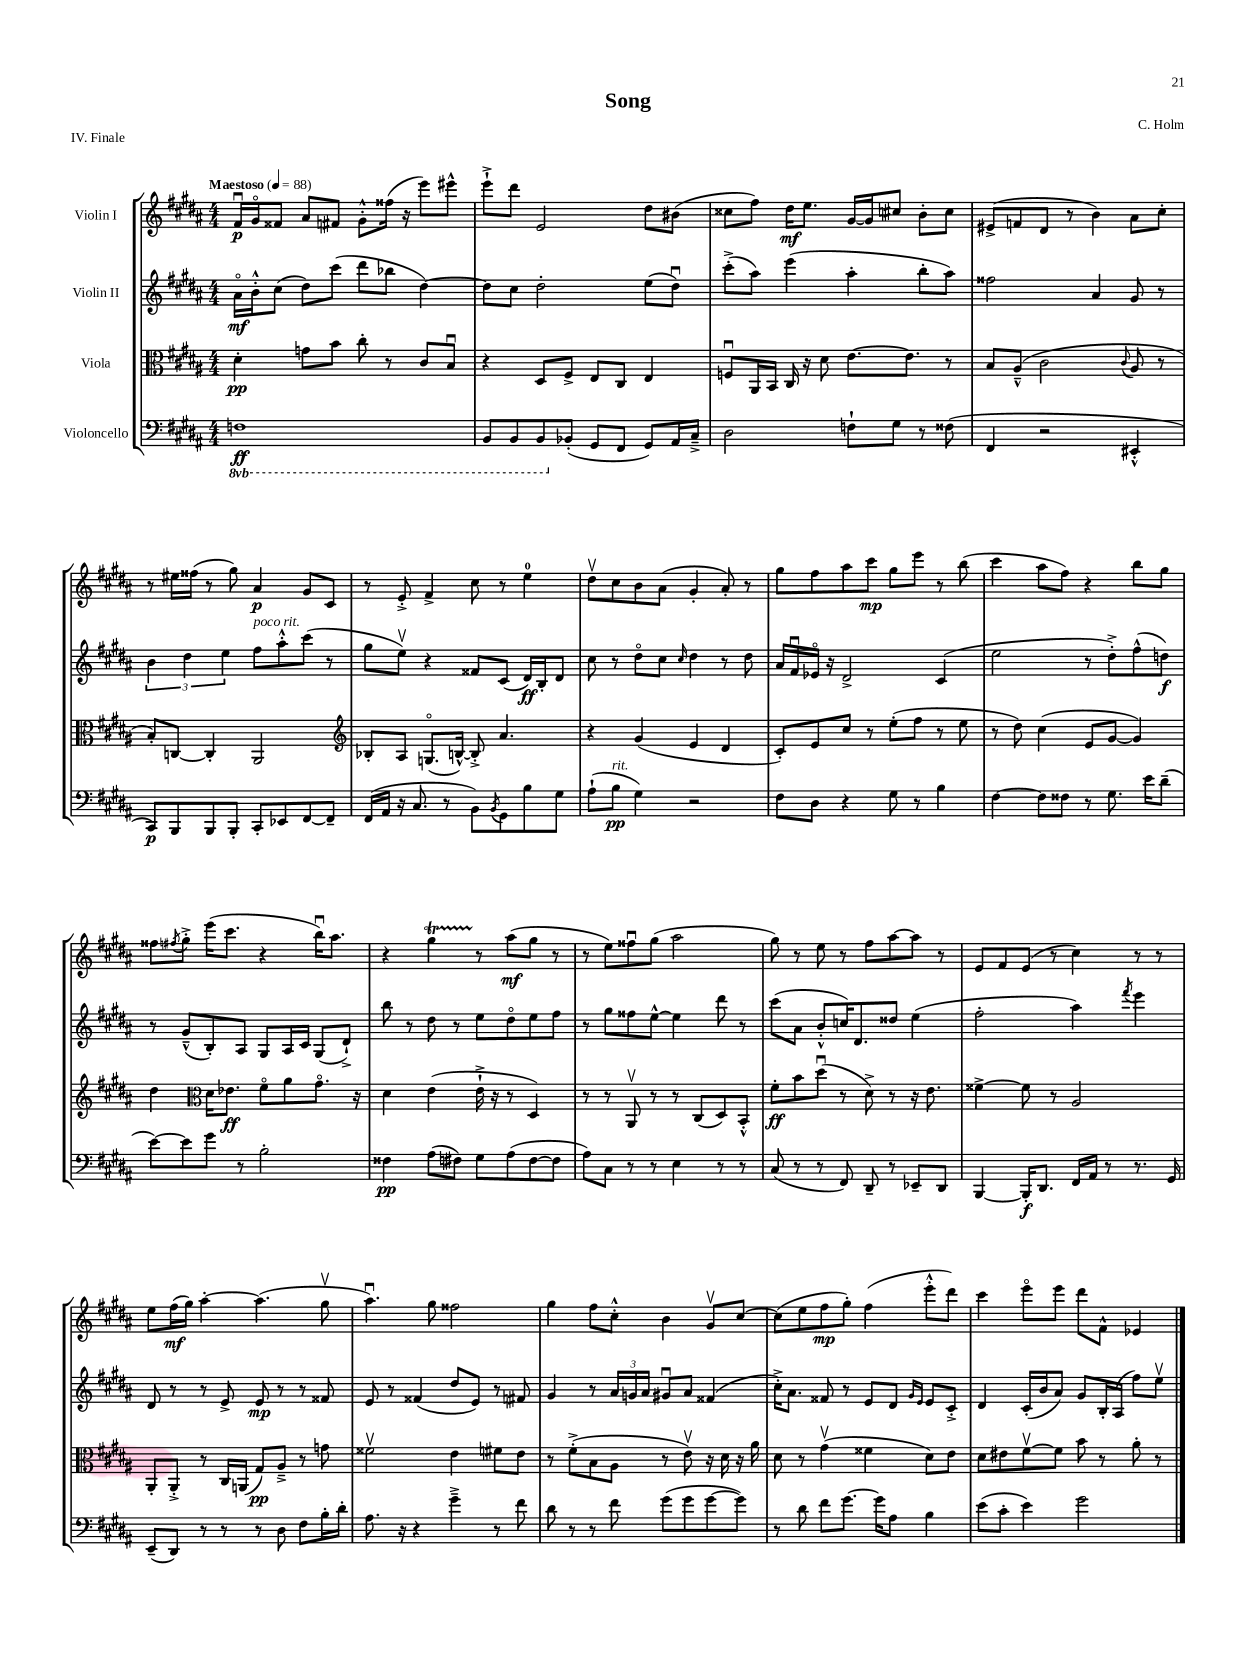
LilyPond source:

\header { title = "Song" composer = "C. Holm" piece = "IV. Finale" }
<<
\new StaffGroup <<
\new Staff = "s0" \with { instrumentName = "Violin I" } {
    \clef treble \key b \major \numericTimeSignature \time 4/4 \tempo "Maestoso" 4 = 88
    fis'16\downbow\p gis'16\flageolet fisis'8 ais'8 fis'8 gis'8-.-^ fisis''16( r16 e'''8) eis'''8-^ |
    e'''8-!-> dis'''8 e'2 dis''8 bis'8( |
    cisis''8 fis''8) dis''16\mf e''8. gis'16~ gis'16 cis''8 b'8-. cis''8 |
    eis'8->( f'8 dis'8 r8 b'4) ais'8 cis''8-. |
    r8 eis''16 fisis''16( r8 gis''8) ais'4\p gis'8 cis'8 |
    r8 e'8-.-> fis'4-> cis''8 r8 e''4-0 |
    dis''8\upbow cis''8 b'8 ais'8( gis'4-. ais'8-.) r8 |
    gis''8 fis''8 ais''8 cis'''8\mp gis''8 e'''8 r8 b''8( |
    cis'''4 ais''8 fis''8) r4 b''8 gis''8 |
    fisis''8 \acciaccatura { fis''8 } gis''8-.-> e'''16( cis'''8. r4 b''16\downbow) ais''8. |
    r4 gis''4\startTrillSpan r8\stopTrillSpan ais''8\mf( gis''8 r8 |
    r8 e''8) fisis''8\downbow gis''8( ais''2 |
    gis''8) r8 e''8 r8 fis''8 ais''8~ ais''8 r8 |
    e'8 fis'8 e'8( r8 cis''4) r8 r8 |
    e''8 fis''16\mf( gis''16) ais''4~-. ais''4.( gis''8\upbow |
    ais''4.\downbow) gis''8 fisis''2 |
    gis''4 fis''8 cis''8-.-^ b'4 gis'8\upbow cis''8~ |
    cis''8( e''8 fis''8\mp gis''8-.) fis''4( e'''8-.-^ dis'''8) |
    cis'''4 e'''8\flageolet e'''8 dis'''8 fis'8-^ ees'4 \bar "|." |
}
\new Staff = "s1" \with { instrumentName = "Violin II" } {
    \clef treble \key b \major \numericTimeSignature \time 4/4
    ais'16\flageolet\mf b'16-.-^ cis''8( dis''8) cis'''8( dis'''8 bes''8 dis''4~) |
    dis''8 cis''8 dis''2-. e''8( dis''8\downbow) |
    cis'''8-.->( ais''8) e'''4( ais''4-. b''8-. ais''8) |
    fisis''2 ais'4 gis'8 r8 |
    \tuplet 3/2 { b'4 dis''4 e''4 } fis''8^\markup { \italic "poco rit." } ais''8-.-^ cis'''8( r8 |
    gis''8 e''8\upbow) r4 fisis'8 cis'8( dis'16\ff) b16-. dis'8 |
    cis''8 r8 dis''8\flageolet cis''8 \grace { cis''16 } dis''4 r8 dis''8 |
    ais'16 fis'16\downbow ees'16\flageolet r16 dis'2-> cis'4( |
    e''2 r8 dis''8-.->) fis''8-^( d''8\f) |
    r8 gis'8---^( b8-.) ais8 gis8 ais16 cis'16 gis8( dis'8-!->) |
    b''8 r8 dis''8 r8 e''8 dis''8\flageolet e''8 fis''8 |
    r8 gis''8 fisis''8 e''8~-^ e''4 dis'''8 r8 |
    cis'''8( ais'8 b'8-.-^ c''16) dis'8. disis''8 e''4( |
    fis''2-. ais''4) \acciaccatura { fis'''8 } e'''4 |
    dis'8 r8 r8 e'8-> e'8\mp r8 r8 fisis'8 |
    e'8 r8 fisis'4( dis''8 e'8) r8 fis'8 |
    gis'4 r8 \tuplet 3/2 { ais'16 g'16 ais'16 } gis'8\downbow ais'8 fisis'4( |
    cis''16-.->) ais'8. fisis'8 r8 e'8 dis'8 \grace { gis'16 e'16 } e'8 cis'8-.-> |
    dis'4 cis'16-.( b'16 ais'8) gis'8 b16-. ais16( fis''8) e''8\upbow \bar "|." |
}
\new Staff = "s2" \with { instrumentName = "Viola" } {
    \clef alto \key b \major \numericTimeSignature \time 4/4
    dis'4-.\pp g'8 b'8 cis''8-. r8 cis'8 b8\downbow |
    r4 dis8 fis8-> e8 cis8 e4 |
    f8\downbow ais,16 b,16 cis16 r16 dis'8 e'8.~ e'8. r8 |
    b8 ais8---^( cis'2 \appoggiatura { cis'8 } ais8 r8 |
    b8-.) c8~ c4-. ais,2 |
    \clef treble bes8-. ais8 g8.\flageolet( b16~-^) b8-.-> ais'4. |
    r4 gis'4( e'4 dis'4 |
    cis'8-.) e'8 cis''8 r8 e''8-.( fis''8 r8 e''8 |
    r8 dis''8) cis''4( e'8 gis'8~ gis'4) |
    dis''4 \clef alto dis'16 ees'8.\ff fis'8\flageolet ais'8 gis'8.\flageolet r16 |
    dis'4 e'4( e'16-!-> r16 r8 dis4) |
    r8 r8 ais,8\upbow r8 r8 cis8( dis8) b,8-.-^ |
    fis'8-.\ff b'8 dis''8\downbow( r8 dis'8->) r8 r16 e'8. |
    fisis'4~-> fisis'8 r8 ais2 |
    ais,8-. ais,8-.-> r8 cis16 a,16( gis8\pp) ais8---> r8 g'8 |
    fisis'2\upbow e'4 fis'8 e'8 |
    r8 fis'8-.->( b8 ais8 r8 e'8\upbow) r16 dis'16 r16 ais'16 |
    dis'8 r8 gis'4\upbow( fisis'4 dis'8) e'8 |
    dis'8 eis'8 fis'8~\upbow fis'8 b'8 r8 ais'8-. r8 \bar "|." |
}
\new Staff = "s3" \with { instrumentName = "Violoncello" } {
    \clef bass \key b \major \numericTimeSignature \time 4/4 \set Staff.ottavationMarkups = #ottavation-simple-ordinals
    \ottava #-1 f,1\ff |
    b,,8 b,,8 b,,8 \ottava #0 bes,8-.( gis,8 fis,8 gis,8) ais,16 cis16---> |
    dis2 f8-! gis8 r8 fisis8( |
    fis,4 r2 eis,4-.-^ |
    cis,8\p) b,,8 b,,8 b,,8-. cis,8-. ees,8 fis,8~ fis,8-- |
    fis,16( ais,16 r16 cis8. r8 b,8) \acciaccatura { b,8 } gis,8 b8 gis8 |
    ais8-!( b8\pp^\markup { \italic "rit." } gis4) r2 |
    fis8 dis8 r4 gis8 r8 b4 |
    fis4~ fis8 fisis8 r8 gis8. e'16 dis'8--( |
    e'8~) e'8 gis'8 r8 b2-. |
    fisis4\pp ais8( fis8) gis8 ais8( fis8~ fis8 |
    ais8) cis8 r8 r8 e4 r8 r8 |
    cis8( r8 r8 fis,8) dis,8-- r8 ees,8-- dis,8 |
    b,,4~ b,,16-.\f dis,8. fis,16 ais,16 r8 r8. gis,16 |
    e,8--( dis,8) r8 r8 r8 dis8 fis8 b16-. dis'16-. |
    ais8. r16 r4 gis'4---> r8 fis'8 |
    dis'8 r8 r8 fis'8 gis'8( gis'8 gis'8~ gis'8) |
    r8 dis'8 fis'8 gis'8.~ gis'16 ais8 b4 |
    e'8( cis'8-. e'4) gis'2 \bar "|." |
}
>>
>>
\layout { \context { \Score \remove "Bar_number_engraver" } }
